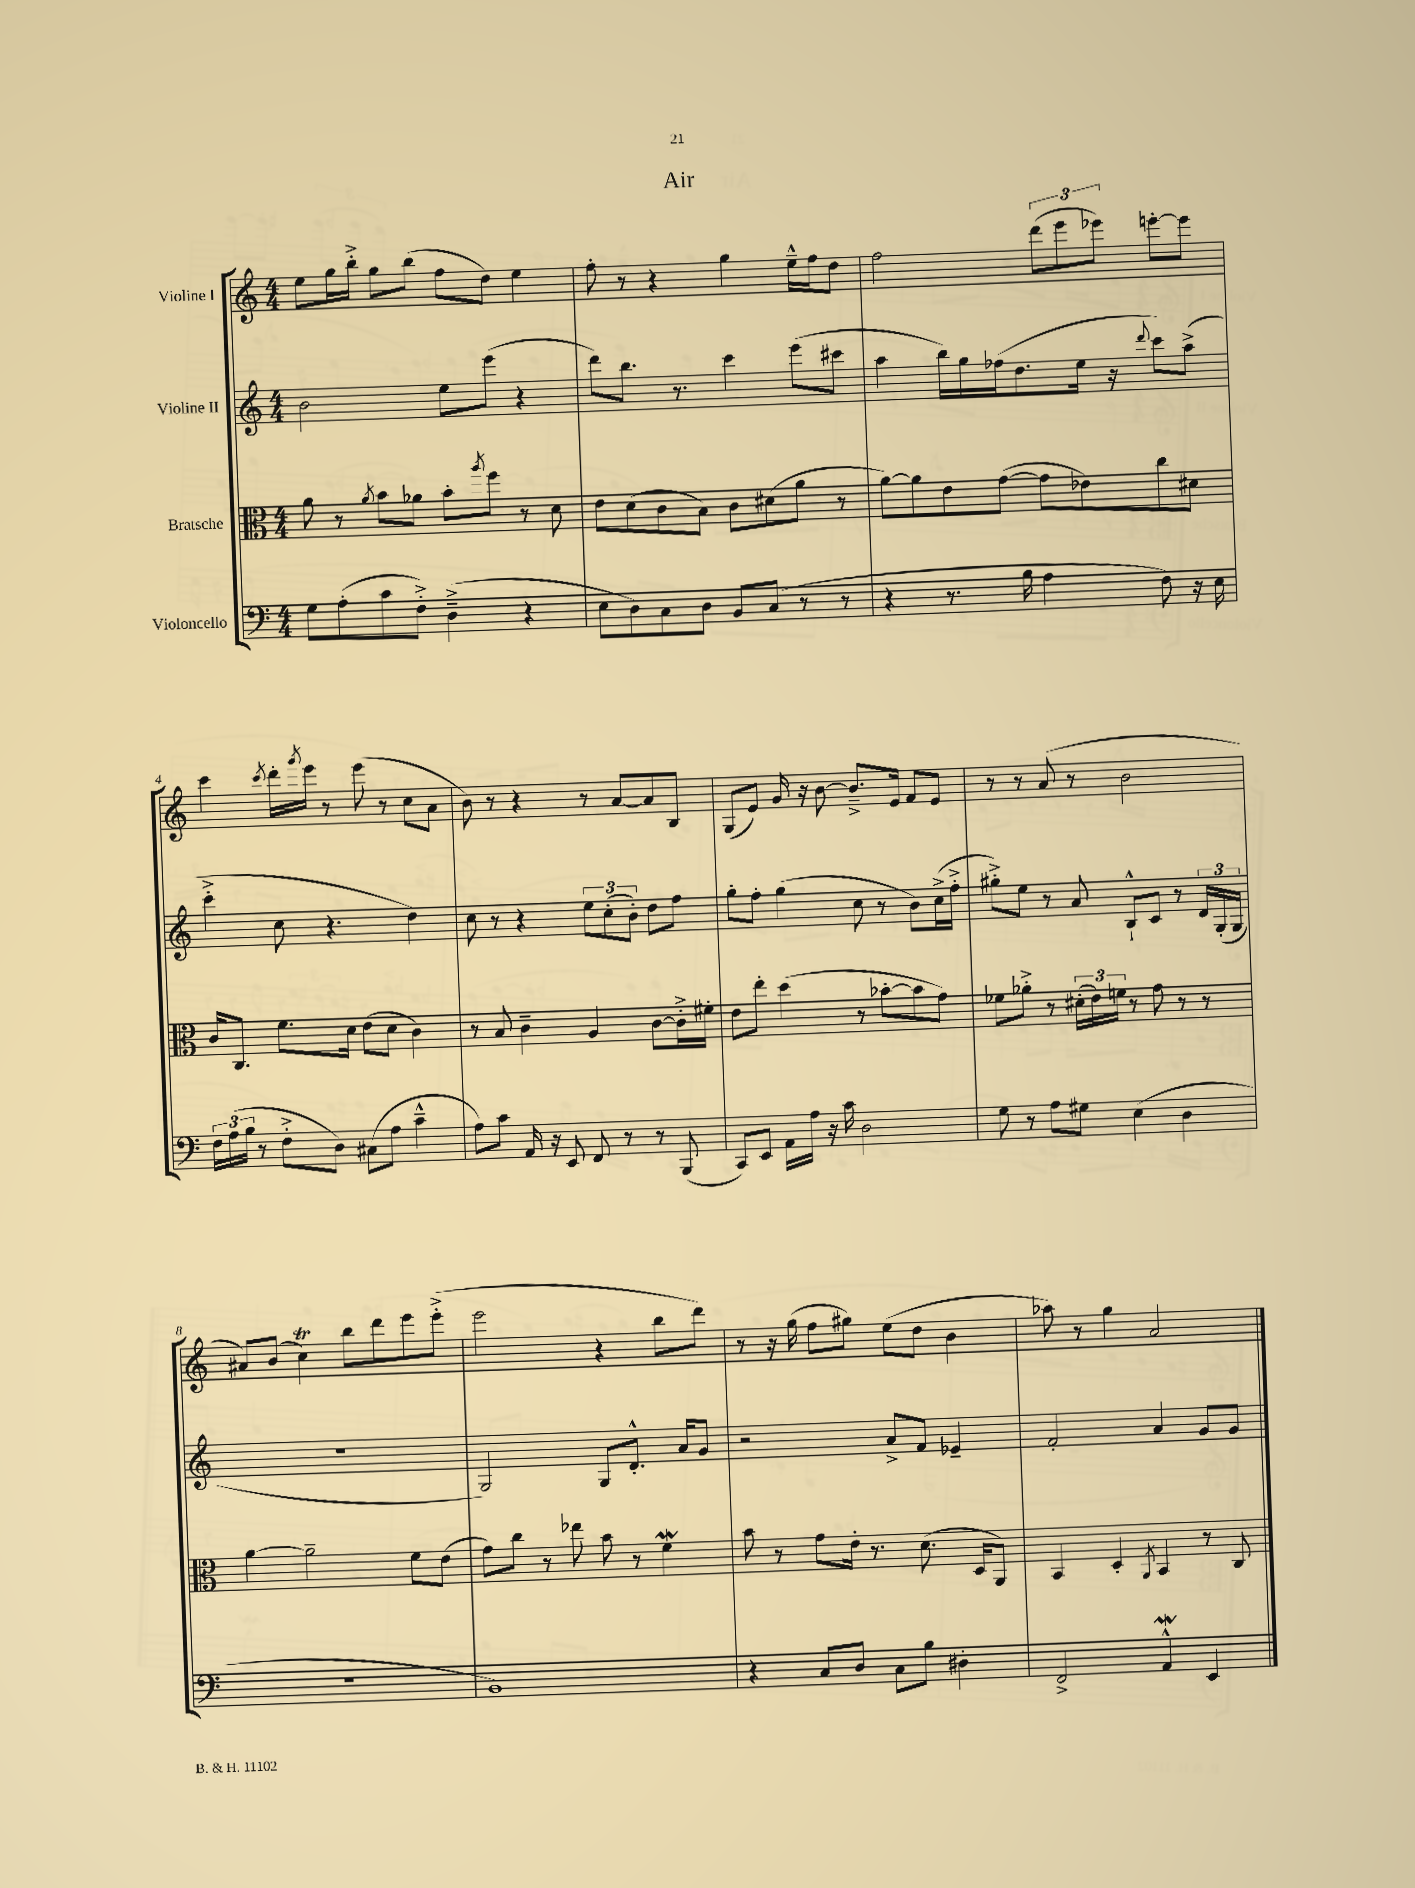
\header { title = "Air" }
<<
\new StaffGroup <<
\new Staff = "s0" \with { instrumentName = "Violine I" } {
    \clef treble \key c \major \numericTimeSignature \time 4/4
    e''8 g''16 b''16-.-> g''8 b''8( f''8 d''8) e''4 |
    f''8-. r8 r4 g''4 e''16---^ f''16 d''8 |
    f''2 \tuplet 3/2 { d'''8( e'''8 ees'''8) } e'''8~-. e'''8 |
    c'''4 \acciaccatura { c'''8 } d'''16-. \acciaccatura { g'''8 } e'''16 r8 e'''8( r8 c''8 a'8 |
    b'8) r8 r4 r8 a'8~ a'8 b8 |
    g8( e'8) g'16 r16 b'8~ b'8.---> e'16 f'8 e'8 |
    r8 r8 a'8( r8 b'2 |
    ais'8) b'8( c''4\trill) b''8 d'''8 e'''8 e'''8-.->( |
    e'''2 r4 b''8 d'''8) |
    r8 r16 g''16( f''8 gis''8) e''8( d''8 b'4 |
    aes''8) r8 g''4 a'2 \bar "|." |
}
\new Staff = "s1" \with { instrumentName = "Violine II" } {
    \clef treble \key c \major \numericTimeSignature \time 4/4
    b'2 e''8 e'''8( r4 |
    d'''8) b''8. r8. c'''4 e'''8( cis'''8 |
    a''4 b''16) g''16 fes''16( d''8. e''16 r16 \appoggiatura { d'''8 } c'''8) a''8->( |
    c'''4-.-> c''8 r4. d''4) |
    c''8 r8 r4 \tuplet 3/2 { e''8 c''8-.( b'8-.) } d''8 f''8 |
    g''8-. f''8-. g''4( c''8 r8 b'8) c''16->( f''16-.-> |
    gis''8-.->) e''8 r8 a'8 b8-!-^ c'8 r8 \tuplet 3/2 { d'16 g16-.( g16 } |
    R1 |
    g2) g8 d'8.-.-^ a'16 g'8 |
    r2 a'8-> f'8 ees'4-- |
    f'2-. a'4 g'8 g'8 \bar "|." |
}
\new Staff = "s2" \with { instrumentName = "Bratsche" } {
    \clef alto \key c \major \numericTimeSignature \time 4/4
    a'8 r8 \acciaccatura { a'8 } b'8 aes'8 b'8-. \acciaccatura { a''8 } f''8 r8 d'8 |
    e'8 d'8( c'8 b8) c'8 dis'8( a'8 r8 |
    a'8~) a'8 e'8 g'8~( g'8 ees'8) c''8 dis'8 |
    c'16 c8. f'8. d'16 e'8( d'8 c'4) |
    r8 b8 c'4-- a4 c'8~ c'16-.-> fis'16-. |
    e'8 e''8-. d''4( r8 bes'8~-. bes'8 g'8) |
    fes'8 aes'8-.-> r8 \tuplet 3/2 { dis'16-.( e'16) f'16 } r8 g'8 r8 r8 |
    a'4~ a'2-- f'8 e'8( |
    g'8) c''8 r8 ees''8 b'8 r8 f'4\mordent |
    b'8 r8 g'8 e'16-. r8. d'8.( d16 a,8) |
    b,4 d4-. \acciaccatura { a,8 } b,4 r8 c8 \bar "|." |
}
\new Staff = "s3" \with { instrumentName = "Violoncello" } {
    \clef bass \key c \major \numericTimeSignature \time 4/4
    g8 a8-.( c'8 f8-.->) d4--->( r4 |
    e8 d8) c8 d8 b,8 c8( r8 r8 |
    r4 r8. b16 a4 f8) r16 e16 |
    \tuplet 3/2 { f16 a16( b16 } r8 f8-.-> d8) cis8( a8 c'4---^ |
    a8) c'8 a,16 r16 e,8 f,8 r8 r8 b,,8( |
    c,8) e,8 a,16 a16 r16 c'16 d2 |
    g8 r8 a8 gis8 e4( d4 |
    r1 |
    b,1) |
    r4 c8 d8 c8 b8 dis4-. |
    f,2-> a,4-^\mordent e,4 \bar "|." |
}
>>
>>
